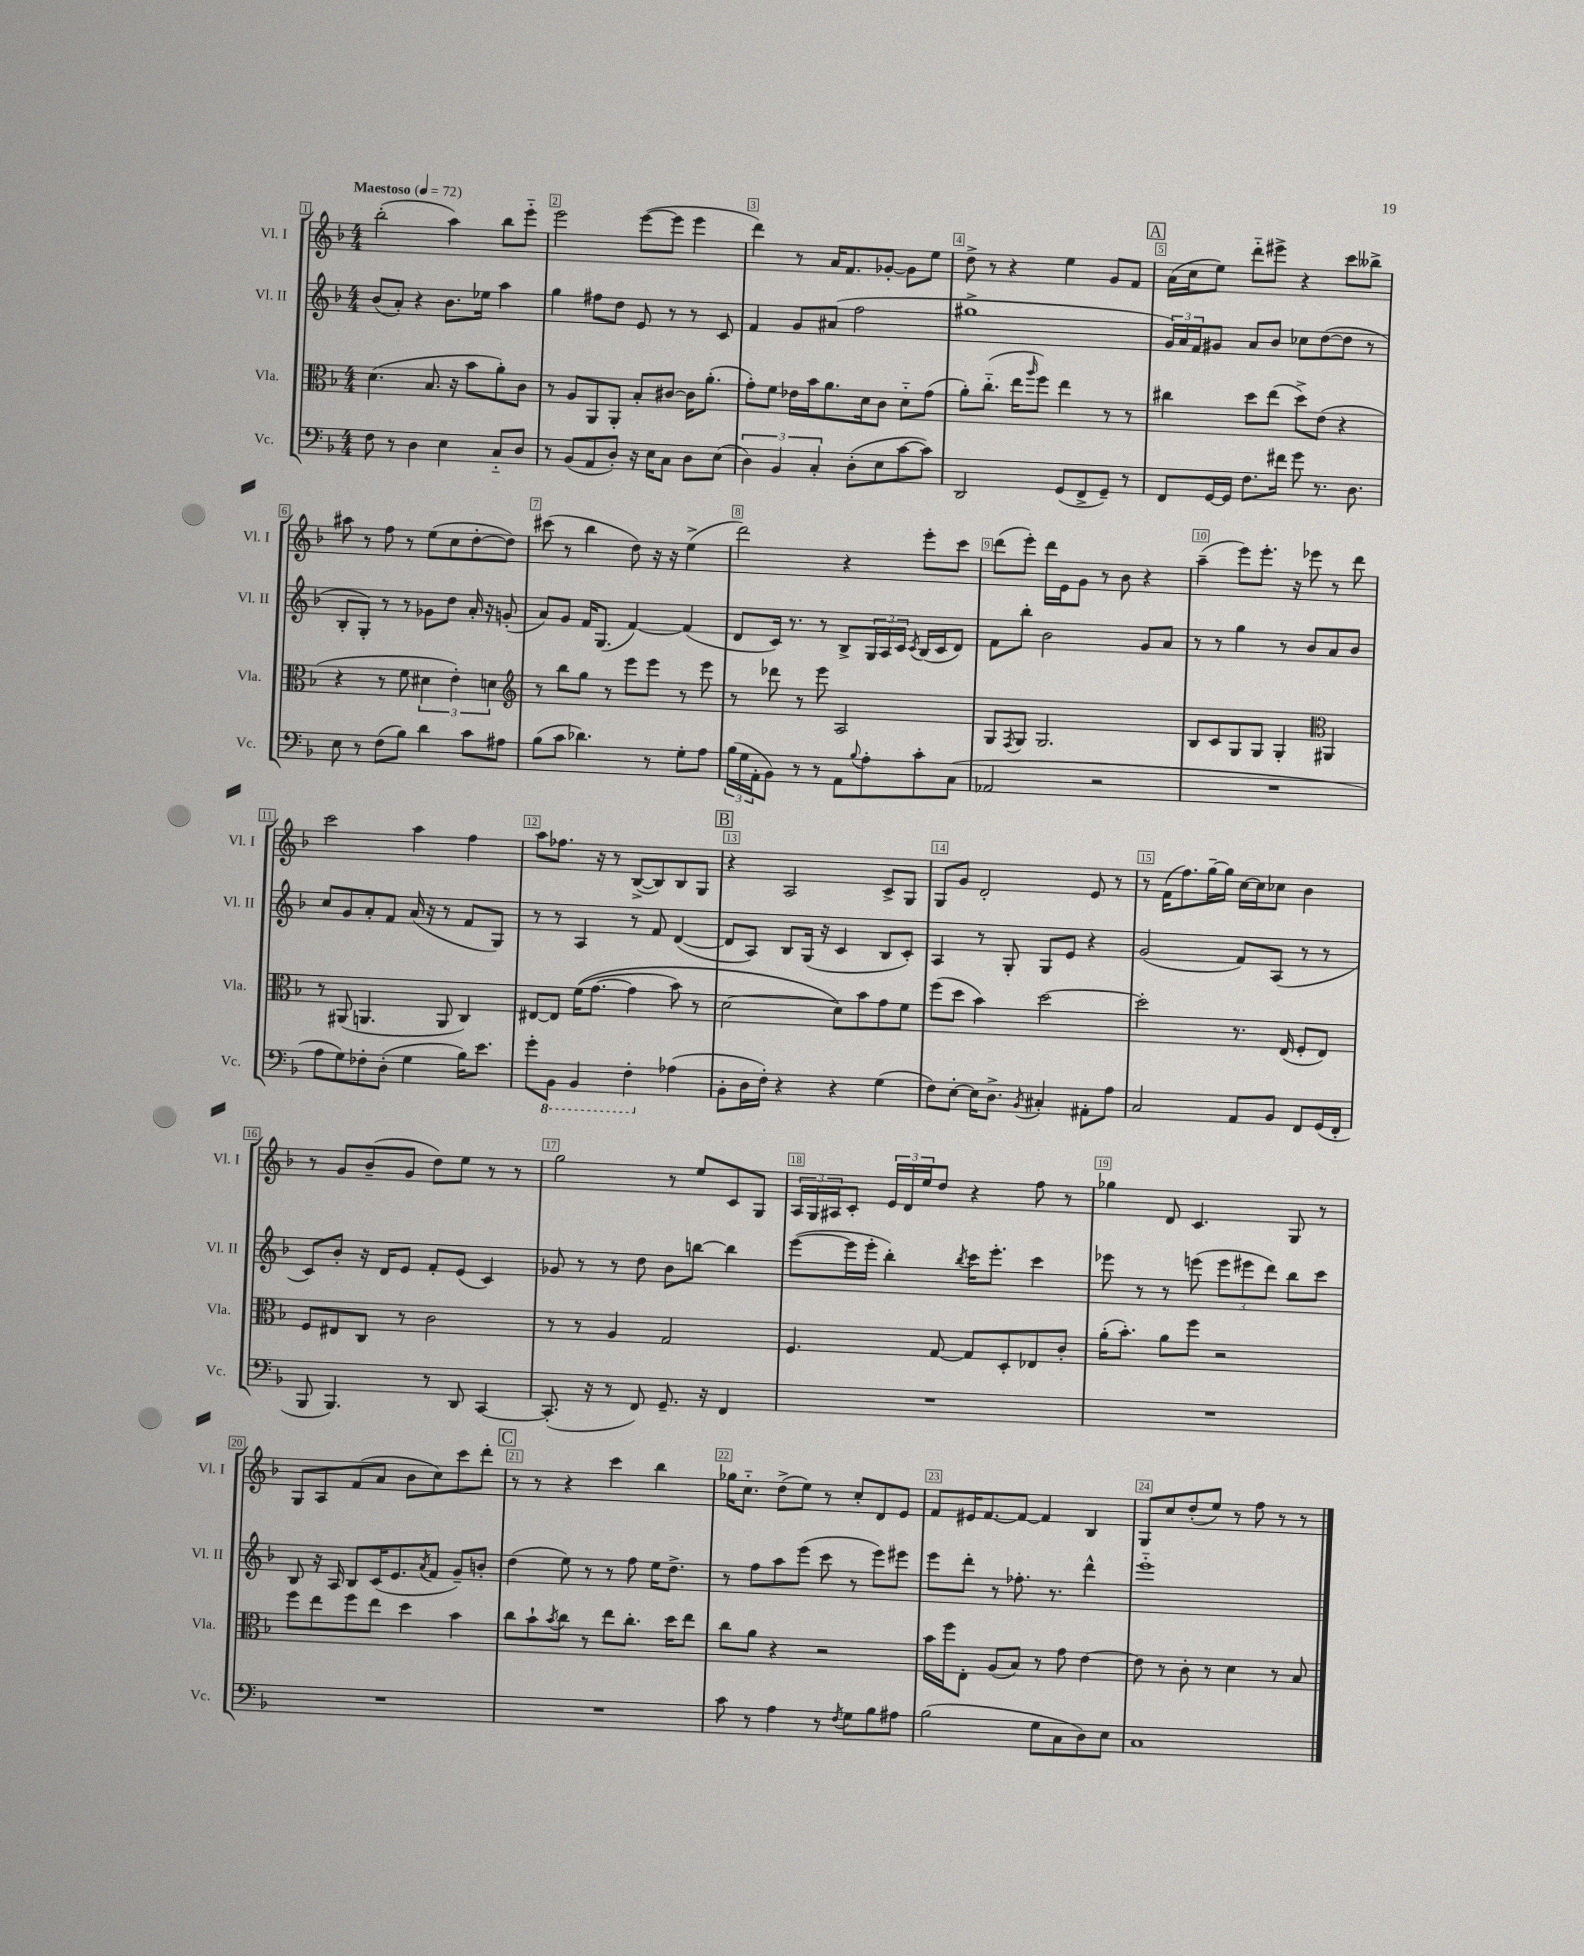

**kern	**kern	**kern	**kern
*part4	*part3	*part2	*part1
*staff4	*staff3	*staff2	*staff1
*I"Vc.	*I"Vla.	*I"Vl. II	*I"Vl. I
*I'Vc.	*I'Vla.	*I'Vl. II	*I'Vl. I
*clefF4	*clefC3	*clefG2	*clefG2
*k[b-]	*k[b-]	*k[b-]	*k[b-]
*M4/4	*M4/4	*M4/4	*M4/4
*MM72	*MM72	*MM72	*MM72
=1	=1	=1	=1
!	!	!	!LO:TX:a:B:t=Maestoso
8F\	(4.d\	(8b-/L	(2bb-'\
8r	.	8a'/J)	.
4D\	.	4r	.
.	8.B-/	.	.
4E\	.	8.b-\L	4aa\)
.	16r	.	.
.	8b-\L	.	.
.	.	16ee-X\Jk	.
8C/L	8a'\)	4aa\	8bb-\L
8D/J	8c\J	.	8eee\J
=2	=2	=2	=2
8r	8r	4gg\	2eee\
(8BB-/L	8A/L	.	.
8AA/	8AA/	8ff#X\L	.
8D'/J)	8AA'/J	8dd\J	.
16r	8B-'/L	8e/	([8eee\L
16E\KL	.	.	.
8C\J	[8c#X/J	8r	8eee\J]
8D\L	16c#\KL]	8r	4eee\
.	(8.a'\J	.	.
(8E\J	.	8c/	.
=3	=3	=3	=3
6D\)	8g'\L)	4f/	4ddd\)
.	8f\J	.	.
6BB-/	.	.	.
.	16e-X\LL	8g/L	8r
.	16b-\J	.	.
6C'/	.	.	.
.	8.a\	(8a#X/J	16a/KL
.	.	.	8.f/
(8D'\L	.	2ff\	.
.	16d\k	.	.
8E\	8c\J	.	[8g-X'/J
[8c\	8d\L	.	8g-\L]
8c\J])	(8g\J	.	8ee\J
=4	=4	=4	=4
2DD/	8a'\L)	1gg#X^	8dd^\
.	(8.cc\J	.	8r
.	.	.	4r
.	16ee\KL	.	.
.	16qqaa/	.	.
.	8ff\J)	.	.
(8GG/L	4ee\	.	4ee\
8FF^/	.	.	.
8GG~/J)	8r	.	8g/L
8r	8r	.	8f/J
!!LO:REH:place=s1:t=A
=5	=5	=5	=5
8FF/L	4cc#X\	24g/LL)	(16a\LL
.	.	24a/	.
.	.	.	16cc\J
.	.	24f/J	.
[16GG/L	.	8g#X/J	8ee\J)
16GG/JJ]	.	.	.
8.F\L	8dd\L	8a/L	8ddd\L
.	(8ee\J	8b-/J	8eee#X^\J
16f#X\Jk	.	.	.
8g\	8dd^\L)	8cc-X\L	4r
8.r	(8e\J	([8dd\	.
.	4r	8dd\J]	8ccc\L
8.D\	.	.	.
.	.	8r	8bb--X^\J
!!LO:LB:g=z
=6	=6	=6	=6
8E\	4r	8B-'/L	8aa#X\
8r	.	8G'/J)	8r
(8F\L	8r	8r	8ff\
8B-\J)	8f\	8r	8r
4d\	6d#X\	8g-X\L	(8ee\L
.	.	8dd\J	8cc\
.	6e'\)	.	.
8c\L	.	16a'/	[8dd'\
.	.	16r	.
.	6dn\	.	.
8A#X\J	.	(8gn'/	8dd\J])
=7	=7	=7	=7
*	*clefG2	*	*
(8B-\L	8r	8a/L)	(8ccc#X\
8c\J	8bb-\L	8g/J	8r
4.d-X\)	8gg\J	16f/KL	4bb-\
.	.	(8.G/J	.
.	8r	.	.
.	8eee\L	[4f/)	8dd\)
8r	8eee\J	.	16r
.	.	.	16r
8G'\L	8r	(4f/]	(4ee^\
8A\J	8eee\	.	.
=8	=8	=8	=8
(24B-\LL	8r	8d/L	2ddd\)
24G\	.	.	.
24AA'\J	.	.	.
8BB-\J)	8ddd-X\	16c/Jk)	.
.	.	8.r	.
8r	8r	.	.
8r	8eee\	8r	.
8AA\L	2A/	8B-^/L	4r
8qqB-/	.	.	.
8A'\	.	24G/L	.
.	.	24A/	.
.	.	24c/JJ	.
.	.	8qc/	.
8c'\	.	(16B-/LL	8eee'\L
.	.	16c/J	.
(8C\J	.	8d/J)	8ccc\J
=9	=9	=9	=9
2AA-X/	8G/L	8f\L	(8ddd\L
.	8qF/	.	.
.	8G/J	8bb-'\J	8eee'\J)
.	2.G/	2b-\	16ddd\LL
.	.	.	16e\J
.	.	.	8g\J
2r	.	.	8r
.	.	.	8b-\
.	.	8g/L	4r
.	.	8a/J	.
=10	=10	=10	=10
1r	8B-/L	8r	(4aa~\
.	8c/	8r	.
.	8G/	4gg\	8eee\L)
.	8G/J	.	8.eee'\J
.	4G'/	8r	.
.	.	.	16r
.	.	8b-/L	8eee-X\
*	*clefC3	*	*
.	4AA#X/	8a/	8r
.	.	8b-/J	8ddd\
!!LO:LB:g=z
=11	=11	=11	=11
8A\L	8r	8cc/L	2ccc\
8G\)	(8AA#X/	8g/	.
8F-X'\	4.AAn/	8a'/	.
(8D'\J	.	8f/J	.
4G\	.	(16a/	4aa\
.	.	16r	.
.	8AA/	8r	.
16B-\KL)	4C/)	8f/L	4ff\
8.e\J	.	.	.
.	.	8G/J)	.
=12	=12	=12	=12
8g'\L	[8E#X/L	8r	8aa\L
*8ba	*	*	*
8BBB-\J	8E#/J]	8r	8.ff-X\J
4BBB-/	((16f\KL	4A/	.
.	[8.g\J	.	16r
.	.	.	8r
4FF'\	4g\]	8r	([8B-^/L
.	.	8f/	8B-/])
*X8ba	*	*	*
(4A-X\	8b-\)	([4d/	8B-/
.	8r	.	8G/J
!!LO:REH:place=s1:t=B
=13	=13	=13	=13
8BB-'\L	[2d\	8d/L]	4r
16D\L	.	8A/J)	.
16F'\JJ)	.	.	.
4r	.	8B-/L	2A/
.	.	(16G/Jk	.
.	.	16r	.
4r	8d\L])	4c/	.
.	8b-\	.	.
(4G\	8g\	8B-/L	8c^/L
.	8f\J	8c'/J)	8G/J
=14	=14	=14	=14
8F\L)	(8ff\L	4A/	8G/L
[8E'\J	8dd\J	.	8g/J
16E\KL]	4b-\)	8r	2d'/
8.D^\J	.	.	.
.	.	8G'/	.
8qBB-/	.	.	.
4C#X'/	[2dd\	8G/L	.
.	.	8e/J	.
8AA#X'\L	.	4r	8e/
8A\J	.	.	8r
=15	=15	=15	=15
2C/	2dd'\]	(2g/	8r
.	.	.	(16f\KL
.	.	.	8.ff\)
.	.	.	[16gg~\L
.	.	.	16gg\JJ]
8AA/L	8.r	8f/L)	[16cc\LL
.	.	.	16cc\J]
8BB-/J	.	(8A/J	8cc-X\J
.	(16E/	.	.
8FF/L	8F'/L	8r	4b-\
(16GG/L	8E/J)	8r	.
16FF'/JJ	.	.	.
!!LO:LB:g=z
=16	=16	=16	=16
8BBB-/	8F/L	8c/L)	8r
4.BBB-/)	8E#X/	8b-'/J	8g/L
.	8C/J	16r	(8b-~/
.	.	16d/KL	.
.	8r	8e/J	8g/J
8r	2c\	8f'/L	8dd\L)
8DD/	.	(8e/J	8ee\J
[4CC/	.	4c/)	8r
.	.	.	8r
=17	=17	=17	=17
(8.CC'/]	8r	8g-X/	2gg\
.	8r	8r	.
16r	.	.	.
8r	4A/	8r	.
8FF/)	.	8dd\	.
8.GG~/	2G/	8b-\L	8r
.	.	[8bbn\J	8ee/L
16r	.	.	.
4FF/	.	4bb\]	8c/
.	.	.	8G/J
=18	=18	=18	=18
1r	4.F/	([8eee\L	24A/LL
.	.	.	24G/
.	.	.	24A#X/J
.	.	16eee\L]	8c'/J
.	.	16eee'\JJ	.
.	.	4bb-'\)	24e/LL
.	.	.	24d/
.	.	.	24ee/J
.	[8G/	.	8dd/J
.	.	8qbb-/	.
.	8G/L]	16ccc\KL	4r
.	.	8.eee'\J	.
.	8D'/	.	.
.	8E-X/	4ccc\	8ff\
.	8c'/J	.	8r
=19	=19	=19	=19
1r	(16a'\KL	8eee-X\	4gg-X\
.	8.b-'\J)	.	.
.	.	8r	.
.	8a\L	8r	8d/
.	8ff\J	(8eeen\	4.c/
.	2r	12eee\L	.
.	.	12eee#X\	.
.	.	12ddd\J)	.
.	.	8bb-\L	8G/
.	.	8ccc\J	8r
!!LO:LB:g=z
=20	=20	=20	=20
1r	8ff\L	8B-/	8G/L
.	8ee\	16r	8A/
.	.	16A/	.
.	8ff\	8B-/L	(8f/
.	8ee\J	(16c/K	8a/J
.	.	8.e/	.
.	4dd\	.	8b-\L
.	.	8qa/	.
.	.	8f/J	8cc\)
.	4b-\	8g~/L)	8ccc\
.	.	8bn'/J	8ddd'\J
!!LO:REH:place=s1:t=C
=21	=21	=21	=21
1r	8cc\L	(4dd\	8r
.	8b-`\	.	8r
.	8qb-/	.	.
.	8cc\J	8ee\)	4r
.	8r	8r	.
.	8ee\L	8r	4ccc\
.	8.cc'\J	8ff\	.
.	.	16ee\KL	4bb-\
.	16dd\KL	8.dd^\J	.
.	8ee\J	.	.
=22	=22	=22	=22
8c\	8cc\L	8r	16gg-X\KL
.	.	.	8.cc\J
8r	8a\J	8ff\L	.
4A\	4r	8aa\	(8dd^\L
.	.	(8eee\J	8ee\J)
8r	2r	8ccc\	8r
8qF/	.	.	.
8G\L	.	8r	8cc'/L
8B-\	.	8eee\L)	8d/
8A#X\J	.	8eee#X\J	8e/J
=23	=23	=23	=23
(2B-\	16b-\LL	8eee\L	8f/L
.	16ff\J	.	.
.	8E'\J	8ddd'\J	16e#X/K
.	.	.	[8.f/
.	(8A/L	8r	.
.	8B-/J)	8.ff-X'\	8f/J_
8G\L	8r	.	4f/]
.	.	8.r	.
8C\	8g\	.	.
8D\)	[4e\	4ddd^^\	4B-/
8E\J	.	.	.
=24	=24	=24	=24
1C	8e\]	1eee	8G/L
.	8r	.	8cc/
.	8c'\	.	(8dd'/
.	8r	.	8ee/J)
.	4d\	.	8r
.	.	.	8ff\
.	8r	.	8r
.	8B-/	.	8r
==	==	==	==
*-	*-	*-	*-
